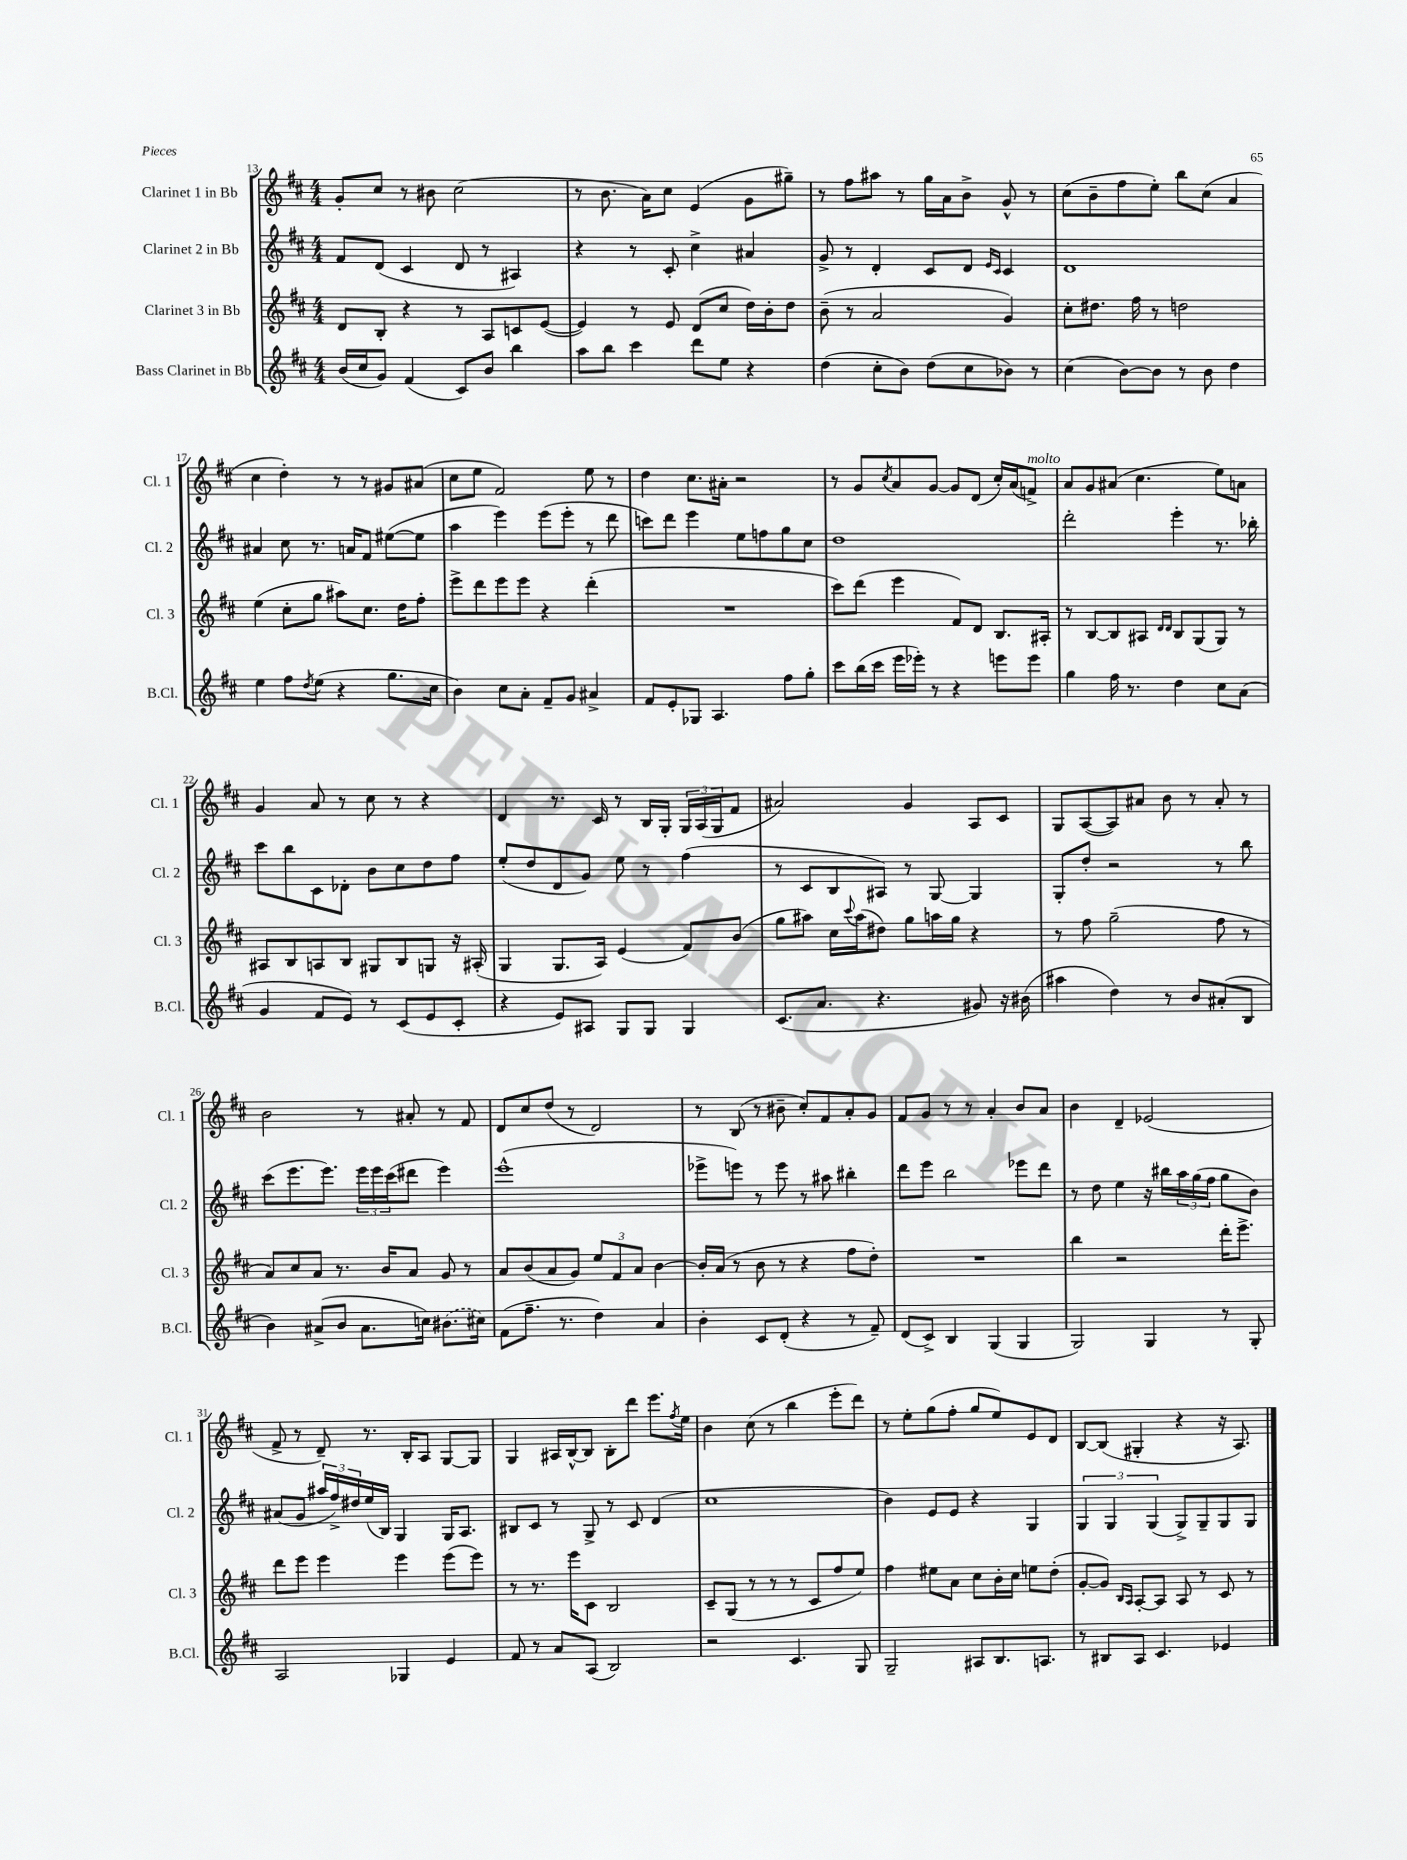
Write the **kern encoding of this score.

**kern	**kern	**kern	**kern
*staff4	*staff3	*staff2	*staff1
*clefG2	*clefG2	*clefG2	*clefG2
*k[f#c#]	*k[f#c#]	*k[f#c#]	*k[f#c#]
*M4/4	*M4/4	*M4/4	*M4/4
(16b	8d	8f#	8g'
16cc#	.	.	.
8g)	8B'	(8d	8cc#
(4f#	4r	4c#	8r
.	.	.	8b#
8c#)	8r	8d	(2cc#
8b	8A	8r	.
4bb	8c	4A#)	.
.	([8e	.	.
=	=	=	=
8aa	4e])	4r	8r
8bb	.	.	8.b
4ccc#	8r	8r	.
.	.	.	16a)
.	8e	8c#'	8cc#
8ddd	(8d	4cc#^	(4e
8ee	8cc#	.	.
4r	16dd)	4a#	8g
.	16b'	.	.
.	8dd	.	8gg#~)
=	=	=	=
(4dd	(8b~	8g^	8r
.	8r	8r	8ff#
8cc#'	2a	4d'	8aa#
8b)	.	.	8r
(8dd	.	8c#	16gg
.	.	.	16a
8cc#	.	8d	8b^
.	.	16qqe	.
.	.	16qqc#	.
8b-)	4g)	4c#	8g^^
8r	.	.	8r
=	=	=	=
(4cc#	8cc#'	1d	(8cc#
.	8.dd#	.	8b~
[8b)	.	.	8ff#
.	16ff#	.	.
8b]	8r	.	8ee')
8r	2dd	.	8bb
8b	.	.	(8cc#
4dd	.	.	4a
=	=	=	=
4ee	(4ee	4a#	4cc#
8ff#	8cc#'	8cc#	4dd')
8qdd	.	.	.
(8ee	8gg	8.r	.
4r	8aa#)	.	8r
.	.	16a	.
.	8.cc#	8f#	8r
8.gg	.	([8ee#	8g#
.	16dd	.	.
.	8ff#'	8ee#]	(8a#
16cc#	.	.	.
=	=	=	=
4b)	8eee^	4aa	8cc#
.	8ddd	.	8ee
8cc#	8eee	4eee)	2f#)
8a'	8eee	.	.
8f#~	4r	(8eee	.
8g	.	8eee'	.
4a#^	(4ddd'	8r	8ee
.	.	8ddd	8r
=	=	=	=
8f#	1r	8ccc)	4dd
8e'	.	8ddd	.
8G-	.	4eee	8.cc#
4.A	.	.	.
.	.	.	16a#'
.	.	8ee	2r
.	.	8ff	.
8ff#	.	8gg	.
8gg'	.	8cc#	.
=	=	=	=
8ccc#	8ccc#)	1dd	8r
(16bb	(8ddd	.	8g
16ccc#	.	.	.
.	.	.	8qcc#
16eee	4eee	.	8a
16eee-')	.	.	.
8r	.	.	[8g
4r	8f#)	.	8g]
.	8d	.	(8d
8eee	8.B	.	16cc#')
.	.	.	(16a
8eee	.	.	8f^)
.	16A#'	.	.
=	=	=	=
4gg	8r	2ddd'	8a
.	[8B	.	8g
16ff#	8B]	.	(8a#
8.r	.	.	.
.	8A#	.	4.cc#
.	16qqd	.	.
.	16qqd	.	.
4dd	8B	4eee'	.
.	(8G	.	.
8cc#	8G)	8.r	8ee)
(8a	8r	.	8a
.	.	16bb-'	.
=	=	=	=
4g	8A#	8ccc#	4g
.	8B	8bb	.
8f#	8A	8c#	8a
8e)	8B	8d-'	8r
8r	8G#	8b	8cc#
(8c#	8B	8cc#	8r
8e	8G	8dd	4r
8c#'	16r	8ff#	.
.	(16A#'	.	.
=	=	=	=
4r	4G	(8ee'	4d
.	.	8dd	.
8e)	8.G	8d	8.r
8A#	.	8g)	.
.	16A)	.	16c#
8G	(4e	8ee	8r
8G	.	8r	16B
.	.	.	16G'
4G	8f#)	(4ff#	24G
.	.	.	(24A
.	.	.	24G
.	(8b	.	8f#
=	=	=	=
(8.c#	8gg	8r	2a#)
.	8aa#)	8c#	.
8.a	.	.	.
.	16cc#	8B	.
.	8qqccc#	.	.
.	(16aa#	.	.
4.r	8dd#)	8A#)	.
.	8gg	8r	4g
.	16aa	[8G	.
.	16gg	.	.
8g#)	4r	4G]	8A
16r	.	.	8c#
(16b#	.	.	.
=	=	=	=
4aa#	8r	8G'	8G
.	8ff#	8dd'	([8A
4dd)	(2gg~	2r	8A])
.	.	.	8a#
8r	.	.	8b
8b	.	.	8r
(8a#'	8ff#	8r	8a#'
8B	8r	8bb	8r
=	=	=	=
4b)	8a)	(8ccc#	2b
.	8cc#	8.eee	.
(8a#^	8a	.	.
.	.	8.eee)	.
8b	8.r	.	.
8.a#	.	24eee	8r
.	.	24eee	.
.	16b	.	.
.	.	(24ccc#	.
.	8a	8ddd#	8a#'
16cc)	.	.	.
(8.b#	8g	4eee)	8r
.	8r	.	8f#
16cc#)	.	.	.
=	=	=	=
(8f#	8a	(1eee^^	8d
8.ff#~	(8b	.	8cc#
.	8a	.	(8dd
8.r	.	.	.
.	8g)	.	8r
4dd)	12ee	.	2d)
.	12f#	.	.
.	12a	.	.
4a	[4b	.	.
=	=	=	=
4b'	16b']	8eee-^	8r
.	(16a	.	.
.	8r	8eee)	(8B
8c#	8b	8r	8r
(8d'	8r	8eee	8b#~
4r	4r	8r	8cc#')
.	.	8aa#	8f#
8r	8ff#	4bb#'	8a'
8f#~)	8dd')	.	8g
=	=	=	=
(8d	1r	8ddd	8f#
8c#^)	.	8eee	8g
4B	.	2bb	8r
.	.	.	8r
(4G	.	.	4a'
4G	.	8eee-	8b
.	.	8ddd	8a
=	=	=	=
2G)	4bb	8r	4b
.	.	8dd	.
.	2r	4ee	4d~
4G	.	16r	(2e-
.	.	16bb#	.
.	.	24aa	.
.	.	(24gg	.
.	.	24ff#	.
8r	16ddd'	8gg	.
.	8.eee^	.	.
8G'	.	8b)	.
=	=	=	=
2A	8ddd	(8a#	8f#^
.	8eee	8g	8r
.	4eee	24aa#	8d~)
.	.	24ff#^)	.
.	.	24dd#	.
.	.	(16ee	8.r
.	.	16B)	.
4G-	4eee	4G	.
.	.	.	16B'
.	.	.	8A
4e	(8eee	16G	[8G
.	.	8.A	.
.	8eee)	.	8G]
=	=	=	=
8f#	8r	8B#	4G
8r	8.r	8c#	.
8a	.	8r	16A#
.	16eee	.	[16B^^
(8A	8c#	8G^	8B]
2B)	2B	8r	8B'
.	.	8c#	8ddd
.	.	(4d	8.eee
.	.	.	8qff#
.	.	.	16ee
=	=	=	=
2r	8c#~	1cc#	4b
.	(8G	.	.
.	8r	.	(8cc#
.	8r	.	8r
4.c#	8r	.	4bb
.	8c#	.	.
.	8ff#	.	8eee'
8G	8ee)	.	8ddd)
=	=	=	=
2G~	4ff#	4b)	8r
.	.	.	8ee'
.	8ee#	8e	(8gg
.	8a	8e	8ff#'
8A#	8cc#	4r	8gg
8.B	16b'	.	8ee)
.	16cc#	.	.
.	8ee	4G	8e
8.A	.	.	.
.	(8dd'	.	8d
=	=	=	=
8r	[8g'	6G	[8B
8B#	8g])	.	(8B]
.	.	6G	.
.	16qqB	.	.
.	16qqA	.	.
8A	[8A'	.	4G#'
.	.	(6G	.
4.c#	8A]	.	.
.	8A	8G^)	4r
.	8r	8G~	.
4e-	8c#	8G	16r
.	.	.	8.A)
.	8r	8G	.
==	==	==	==
*-	*-	*-	*-
